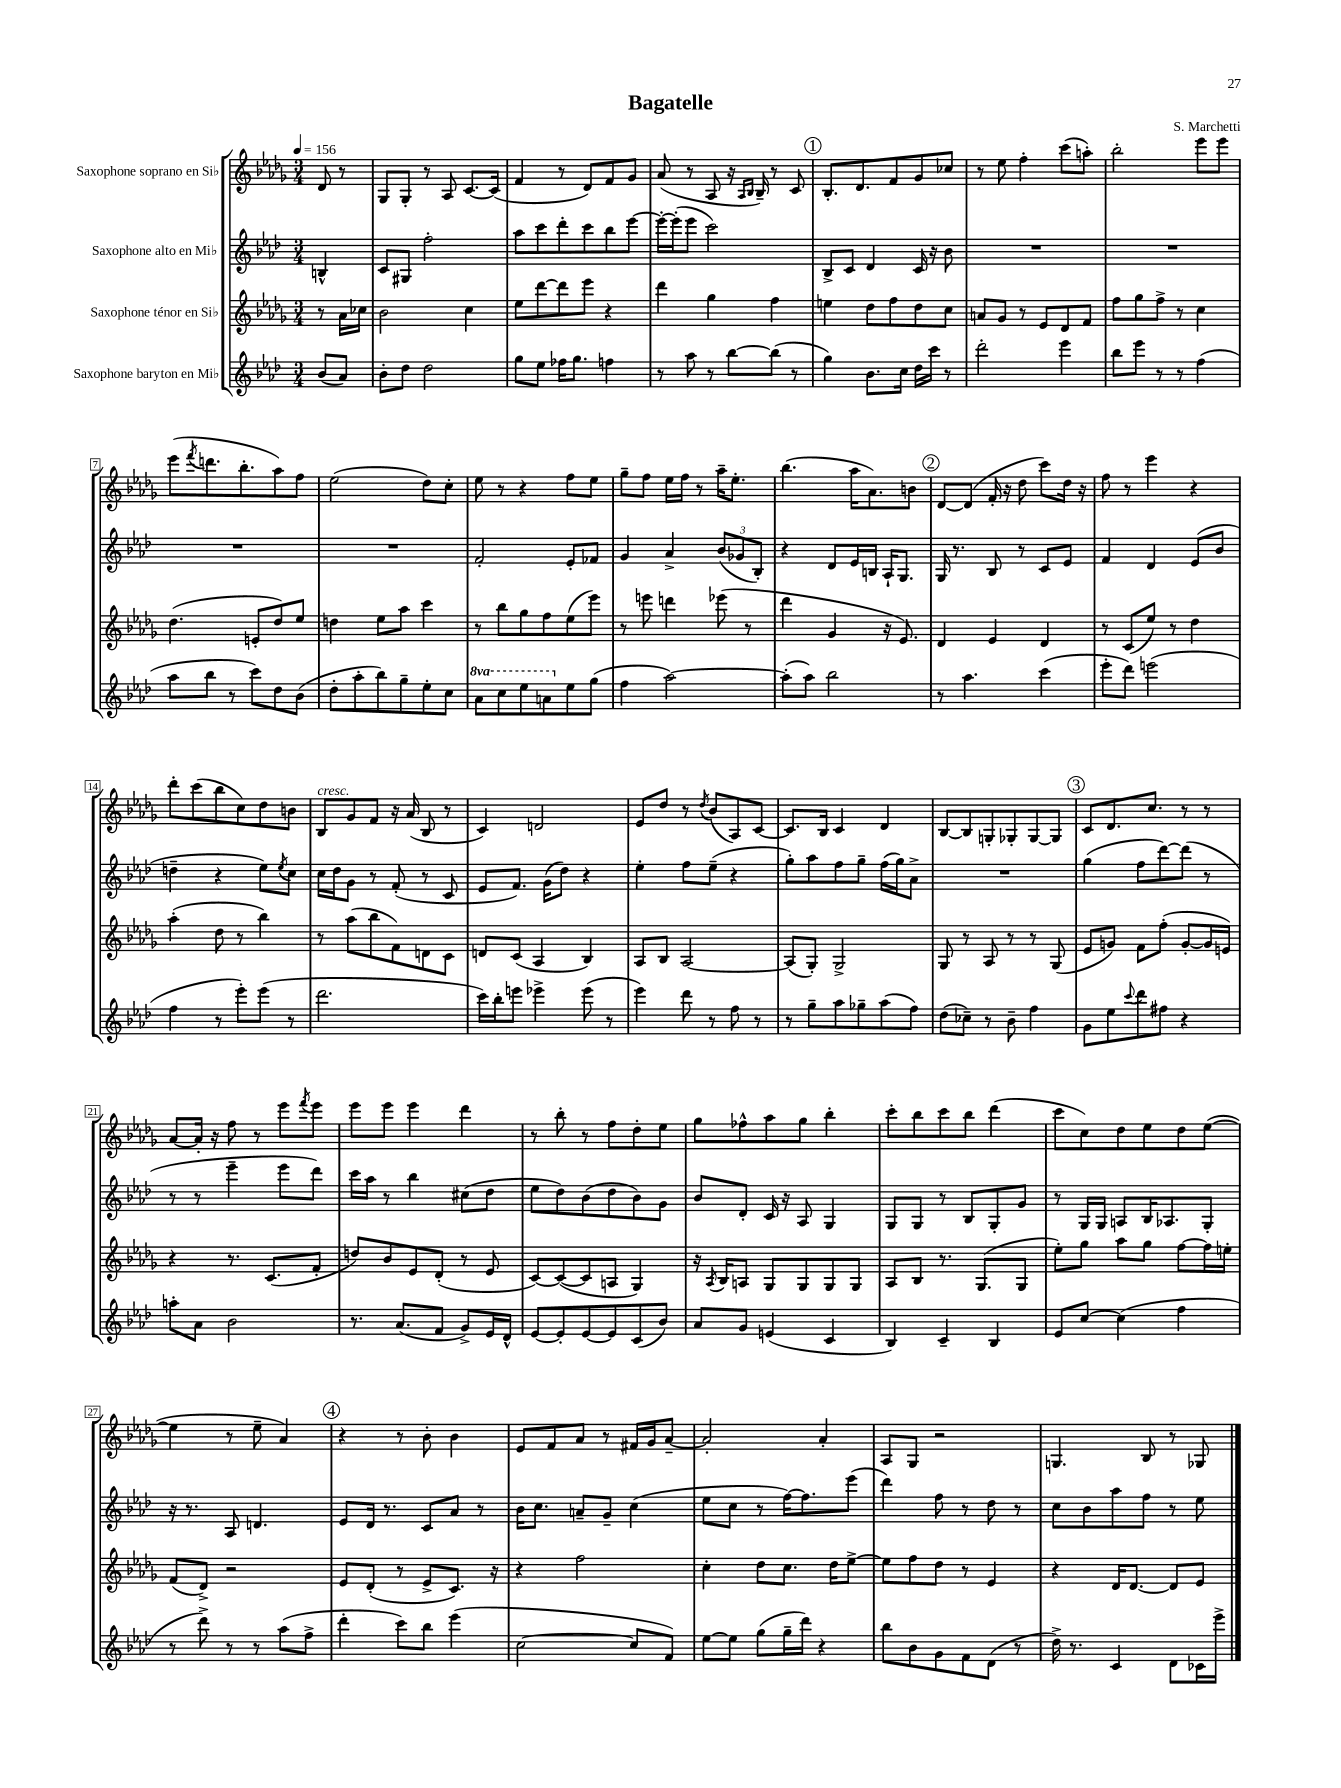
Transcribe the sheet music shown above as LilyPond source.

\header { title = "Bagatelle" composer = "S. Marchetti" }
<<
\new StaffGroup <<
\new Staff = "s0" \with { instrumentName = "Saxophone soprano en Sib" } {
    \clef treble \key des \major \numericTimeSignature \time 3/4 \partial 4 \tempo 4 = 156
    des'8 r8 |
    ges8 ges8-. r8 aes8 c'8.~ c'16( |
    f'4 r8 des'8) f'8 ges'8 |
    aes'8( r8 aes8 r16 \grace { aes16 bes16 } bes16--) r8 c'8 |
    \mark \markup { \circle "1" } bes8.-. des'8. f'8 ges'8 ces''8 |
    r8 ees''8 f''4-. c'''8( a''8-.) |
    bes''2-. ees'''8 ees'''8 |
    ees'''8( \acciaccatura { f'''8 } d'''8. bes''8.-. aes''8) f''8 |
    ees''2( des''8) c''8-. |
    ees''8 r8 r4 f''8 ees''8 |
    ges''8-- f''8 ees''16 f''16 r8 aes''16-- ees''8.-. |
    bes''4.( aes''16 aes'8.) b'8 |
    \mark \markup { \circle "2" } des'8~ des'8( f'16-. r16 des''8 c'''8) des''16 r16 |
    f''8 r8 ees'''4 r4 |
    des'''8-. c'''8( bes''8 c''8) des''8 b'8 |
    bes8^\markup { \italic "cresc." } ges'8 f'8 r16 aes'16( bes8 r8 |
    c'4) d'2 |
    ees'8 des''8 r8 \acciaccatura { des''8 } bes'8( aes8) c'8~ |
    c'8. bes16 c'4 des'4 |
    bes8~ bes8 g8-. ges8-. ges8~ ges8 |
    \mark \markup { \circle "3" } c'8 des'8. c''8. r8 r8 |
    aes'8~ aes'16-. r16 f''8 r8 ees'''8 \acciaccatura { f'''8 } ees'''8 |
    ees'''8 ees'''8 ees'''4 des'''4 |
    r8 bes''8-. r8 f''8 des''8-. ees''8 |
    ges''8 fes''8-^ aes''8 ges''8 bes''4-. |
    c'''8-. bes''8 c'''8 bes''8 des'''4( |
    c'''8 c''8) des''8 ees''8 des''8 ees''8~( |
    ees''4 r8 ees''8-- aes'4) |
    \mark \markup { \circle "4" } r4 r8 bes'8-. bes'4 |
    ees'8 f'8 aes'8 r8 fis'16 ges'16 aes'8~-- |
    aes'2-. aes'4-. |
    aes8 ges8 r2 |
    g4. bes8 r8 ges8 \bar "|." |
}
\new Staff = "s1" \with { instrumentName = "Saxophone alto en Mib" } {
    \clef treble \key aes \major \numericTimeSignature \time 3/4 \partial 4
    b4-^ |
    c'8 gis8 f''2-. |
    aes''8 c'''8 des'''8-. c'''8 bes''8 ees'''8~ |
    ees'''16~-. ees'''16-.( ees'''8 c'''2) |
    \mark \markup { \circle "1" } bes8-> c'8 des'4 c'16 r16 bes'8 |
    R2. |
    R2. |
    R2. |
    R2. |
    f'2-. ees'8-. fes'8 |
    g'4 aes'4-> \tuplet 3/2 { bes'8( ges'8 bes8-.) } |
    r4 des'8 ees'16 b16 aes16-! g8. |
    \mark \markup { \circle "2" } g16 r8. bes8 r8 c'8 ees'8 |
    f'4 des'4 ees'8( bes'8 |
    d''4-- r4 ees''8) \acciaccatura { ees''8 } c''8 |
    c''16 des''16 g'8 r8 f'8-.( r8 c'8 |
    ees'8 f'8.) g'16( des''8) r4 |
    ees''4-. f''8 ees''8--( r4 |
    g''8-.) aes''8 f''8 g''8-- f''16( g''16) aes'8-> |
    R2. |
    \mark \markup { \circle "3" } g''4( f''8 des'''8~) des'''8( r8 |
    r8 r8 ees'''4-- ees'''8 des'''8) |
    c'''16 aes''16 r8 bes''4 cis''8( des''8 |
    ees''8 des''8) bes'8( des''8 bes'8) g'8 |
    bes'8 des'8-. c'16 r16 aes8 g4 |
    g8 g8 r8 bes8 g8-. g'8 |
    r8 g16 g16 a8 bes16 aes8. g8-. |
    r16 r8. aes8 d'4. |
    \mark \markup { \circle "4" } ees'8 des'16 r8. c'8 aes'8 r8 |
    bes'16 c''8. a'8-- g'8-- c''4( |
    ees''8 c''8 r8 f''16~) f''8. ees'''8( |
    des'''4) f''8 r8 des''8 r8 |
    c''8 bes'8 aes''8 f''8 r8 ees''8 \bar "|." |
}
\new Staff = "s2" \with { instrumentName = "Saxophone ténor en Sib" } {
    \clef treble \key des \major \numericTimeSignature \time 3/4 \partial 4
    r8 aes'16 ces''16 |
    bes'2 c''4 |
    ees''8 des'''8~ des'''8 ees'''8 r4 |
    des'''4 ges''4 f''4 |
    \mark \markup { \circle "1" } e''4 des''8 f''8 des''8 c''8 |
    a'8 ges'8 r8 ees'8 des'8 f'8 |
    f''8 ges''8 f''8-> r8 c''4 |
    des''4.( e'8-. des''8) ees''8 |
    d''4 ees''8 aes''8 c'''4 |
    r8 bes''8 ges''8 f''8 ees''8( ees'''8) |
    r8 e'''8 d'''4 ees'''8( r8 |
    des'''4 ges'4 r16 ees'8.) |
    \mark \markup { \circle "2" } des'4 ees'4 des'4 |
    r8 c'8( ees''8) r8 des''4 |
    aes''4-.( des''8 r8 bes''4) |
    r8 aes''8( bes''8 f'8) d'8 c'8 |
    d'8 c'8( aes4 bes4) |
    aes8 bes8 aes2~ |
    aes8( ges8-.) ges2-> |
    ges8 r8 aes8 r8 r8 ges8( |
    \mark \markup { \circle "3" } ees'8 g'8) f'8 f''8-.( g'8~-. g'16 e'16) |
    r4 r8. c'8.( f'8-. |
    d''8) bes'8 ees'8 des'8-.( r8 ees'8 |
    c'8~) c'8~( c'8 a8 ges4) |
    r16 \acciaccatura { aes8 } bes16 a8 ges8 ges8 ges8 ges8 |
    aes8 bes8 r8. ges8.( ges8 |
    ees''8-.) ges''8 aes''8 ges''8 f''8~ f''16 e''16-. |
    f'8( des'8->) r2 |
    \mark \markup { \circle "4" } ees'8 des'8-.( r8 ees'8-> c'8.) r16 |
    r4 f''2 |
    c''4-. des''8 c''8. des''16 ees''8~-> |
    ees''8 f''8 des''8 r8 ees'4 |
    r4 des'16 des'8.~ des'8 ees'8 \bar "|." |
}
\new Staff = "s3" \with { instrumentName = "Saxophone baryton en Mib" } {
    \clef treble \key aes \major \numericTimeSignature \time 3/4 \set Staff.ottavationMarkups = #ottavation-simple-ordinals \partial 4
    bes'8( aes'8) |
    bes'8-. des''8 des''2 |
    g''8 ees''8 fes''16 g''8. f''4 |
    r8 aes''8 r8 bes''8~ bes''8( r8 |
    \mark \markup { \circle "1" } g''4) bes'8. c''16 des''16 c'''16 r8 |
    des'''2-. ees'''4 |
    bes''8 ees'''8 r8 r8 f''4( |
    aes''8 bes''8 r8 c'''8) des''8 bes'8( |
    des''8-. aes''8-. bes''8) g''8-- ees''8-. c''8 |
    \ottava #1 aes''8 c'''8 ees'''8 a''8 \ottava #0 ees''8 g''8( |
    f''4 aes''2~) |
    aes''8-.( aes''8) bes''2 |
    \mark \markup { \circle "2" } r8 aes''4. c'''4( |
    ees'''8-. des'''8) e'''2( |
    f''4 r8 ees'''8-.) ees'''8( r8 |
    des'''2. |
    c'''16) bes''16-. e'''8 ees'''4-> ees'''8( r8 |
    ees'''4) des'''8 r8 f''8 r8 |
    r8 g''8-- aes''8 ges''8-- aes''8( f''8) |
    des''8( ces''8--) r8 bes'8-- f''4 |
    \mark \markup { \circle "3" } g'8 ees''8 \appoggiatura { c'''8 } des'''8 fis''8 r4 |
    a''8-. aes'8 bes'2 |
    r8. aes'8.( f'8 g'8->) ees'16 des'16-^ |
    ees'8~ ees'8-. ees'8~ ees'8 c'8( bes'8) |
    aes'8 g'8 e'4( c'4 |
    bes4) c'4-- bes4 |
    ees'8 c''8~ c''4( f''4 |
    r8 des'''8->) r8 r8 aes''8( f''8-> |
    \mark \markup { \circle "4" } des'''4-. c'''8) bes''8 ees'''4( |
    c''2~ c''8 f'8) |
    ees''8~ ees''8 g''8( g''16-- des'''16) r4 |
    bes''8 bes'8 g'8 f'8 des'8( r8 |
    des''16->) r8. c'4 des'8 ces'16 ees'''16-> \bar "|." |
}
>>
>>
\layout { \context { \Score \override BarNumber.stencil = #(make-stencil-boxer 0.1 0.3 ly:text-interface::print) } }
